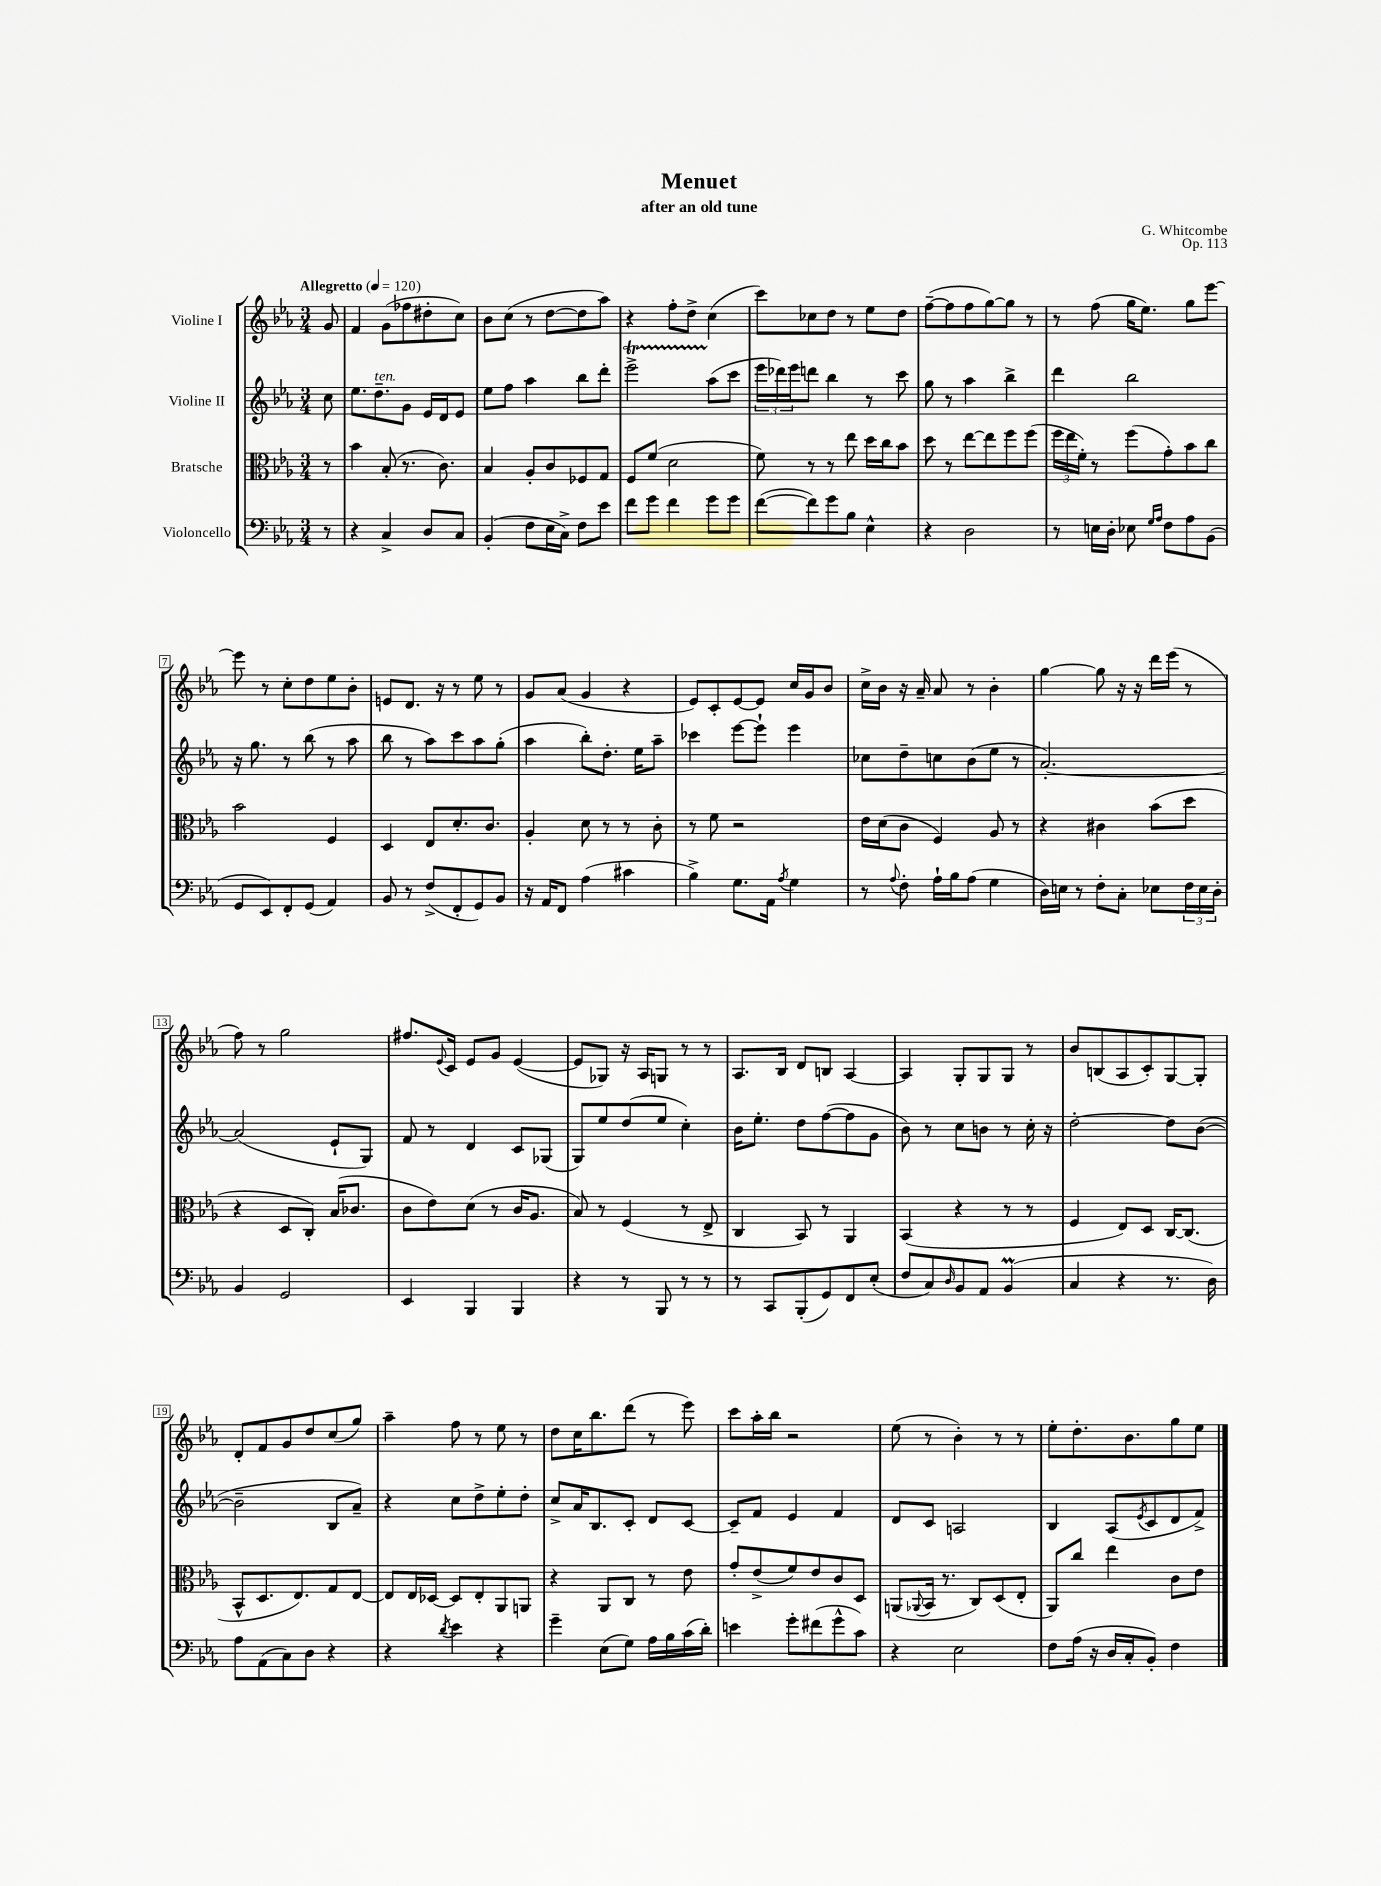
\header { title = "Menuet" composer = "G. Whitcombe" subtitle = "after an old tune" opus = "Op. 113" }
<<
\new StaffGroup <<
\new Staff = "s0" \with { instrumentName = "Violine I" } {
    \clef treble \key ees \major \numericTimeSignature \time 3/4 \partial 8 \tempo "Allegretto" 4 = 120
    g'8 |
    f'4 g'8( fes''8 dis''8-. c''8) |
    bes'8 c''8( r8 d''8~ d''8 aes''8) |
    r4 f''8-. d''8-> c''4( |
    c'''8) ces''8 d''8 r8 ees''8 d''8 |
    f''8~--( f''8 f''8 g''8~) g''8 r8 |
    r8 f''8( g''16 ees''8.) g''8 ees'''8~ |
    ees'''8 r8 c''8-. d''8 ees''8 bes'8-. |
    e'8 d'8. r16 r8 ees''8 r8 |
    g'8 aes'8( g'4 r4 |
    ees'8) c'8-. ees'8~ ees'8 c''16 g'16 bes'8 |
    c''16-> bes'16 r16 aes'16-- aes'8 r8 bes'4-. |
    g''4~ g''8 r16 r16 d'''16 ees'''16( r8 |
    f''8) r8 g''2 |
    fis''8. \appoggiatura { ees'8 } c'16 ees'8 g'8 ees'4~( |
    ees'8 ges8) r16 aes16 g8 r8 r8 |
    aes8. bes16 d'8 b8 aes4~ |
    aes4 g8-. g8 g8 r8 |
    bes'8 b8( aes8 c'8-.) g8~ g8-. |
    d'8-. f'8 g'8 d''8 c''8( g''8) |
    aes''4-- f''8 r8 ees''8 r8 |
    d''8 c''16 bes''8. d'''8( r8 ees'''8) |
    c'''8 aes''16-. bes''16 r2 |
    ees''8( r8 bes'4-.) r8 r8 |
    ees''8-. d''8.-. bes'8. g''8 ees''8 \bar "|." |
}
\new Staff = "s1" \with { instrumentName = "Violine II" } {
    \clef treble \key ees \major \numericTimeSignature \time 3/4 \partial 8
    c''8 |
    ees''8. d''8.--^\markup { \italic "ten." } g'8 ees'16 d'16 ees'8 |
    ees''8 f''8 aes''4 bes''8 d'''8-. |
    ees'''2->\startTrillSpan aes''8\stopTrillSpan( c'''8 |
    \tuplet 3/2 { ees'''16 des'''16) ees'''16 } d'''8 bes''4 r8 c'''8 |
    g''8 r8 aes''4 bes''4-> |
    d'''4 bes''2 |
    r16 g''8. r8 bes''8( r8 aes''8 |
    bes''8 r8 aes''8) c'''8 aes''8 g''8-.( |
    aes''4 bes''8-.) d''8.-. ees''16 aes''8-- |
    ces'''4 ees'''8~ ees'''8-! ees'''4 |
    ces''8 d''8-- c''8 bes'8( ees''8 r8 |
    aes'2.~-.) |
    aes'2( ees'8-! g8) |
    f'8 r8 d'4 c'8 ges8( |
    g8) ees''8 d''8( ees''8 c''4-.) |
    bes'16 ees''8.-. d''8 f''8~( f''8 g'8 |
    bes'8) r8 c''8 b'8 r8 c''16-. r16 |
    d''2~-. d''8 bes'8~( |
    bes'2-- bes8 aes'8--) |
    r4 c''8 d''8-> ees''8-. d''8-. |
    c''8-> aes'16 bes8. c'8-. d'8 c'8~ |
    c'8-- f'8 ees'4 f'4 |
    d'8 c'8 a2 |
    bes4 aes8( \acciaccatura { ees'8 } c'8 d'8 f'8->) \bar "|." |
}
\new Staff = "s2" \with { instrumentName = "Bratsche" } {
    \clef alto \key ees \major \numericTimeSignature \time 3/4 \partial 8
    r8 |
    bes'4 bes8-.( r8. c'8.) |
    bes4 aes8-. c'8 fes8 g8 |
    f8 f'8( d'2 |
    f'8) r8 r8 ees''8 d''16 c''16 bes'8 |
    d''8 r8 ees''8~ ees''8 f''8 f''8( |
    \tuplet 3/2 { f''16 ees''16 f'16-.) } r8 f''8( g'8-.) bes'8 c''8 |
    bes'2 f4 |
    d4 ees8 d'8.-. c'8. |
    aes4-. d'8 r8 r8 c'8-. |
    r8 f'8 r2 |
    ees'16 d'16( c'8 f4) aes8 r8 |
    r4 cis'4 bes'8( d''8 |
    r4 d8 c8-.) bes16( ces'8. |
    c'8 ees'8) d'8( r8 c'16 aes8. |
    bes8) r8 f4( r8 ees8-> |
    c4 bes,8) r8 aes,4 |
    bes,4( r4 r8 r8 |
    f4 ees8) d8 c16~ c8.( |
    bes,8-^ d8. ees8.) g8 ees8~ |
    ees8 ees16 des16~ des8 ees8-. aes,8 a,8 |
    r4 aes,8 c8 r8 ees'8 |
    g'8-. ees'8->( f'8) ees'8 c'8 d8 |
    a,8( \appoggiatura { aes,8 } bes,16 r8. c8) d8( ees8-. |
    aes,8) c''8 ees''4 c'8 ees'8 \bar "|." |
}
\new Staff = "s3" \with { instrumentName = "Violoncello" } {
    \clef bass \key ees \major \numericTimeSignature \time 3/4 \partial 8
    r8 |
    r4 c4-> d8 c8 |
    bes,4-.( f8 ees16 c16->) f8 ees'8 |
    f'8 g'8 f'4 g'8 g'8 |
    f'8~( f'8) g'8 bes8 ees4-^ |
    r4 d2 |
    r8 e16 d16-. ees8 \grace { g16 aes16 } f8 aes8 bes,8( |
    g,8 ees,8) f,8-. g,8( aes,4) |
    bes,8 r8 f8->( f,8-. g,8) bes,8 |
    r16 aes,16 f,8 aes4( cis'4 |
    bes4->) g8. aes,16 \acciaccatura { aes8 } g4 |
    r8 \appoggiatura { aes8 } f8-. aes16-! bes16 aes8( g4 |
    d16) e16 r8 f8-. c8-. ees8 \tuplet 3/2 { f16 ees16 d16-. } |
    bes,4 g,2 |
    ees,4 bes,,4 bes,,4 |
    r4 r8 bes,,8 r8 r8 |
    r8 c,8 bes,,8-.( g,8) f,8 ees8-.( |
    f8 c8) \grace { d16 } bes,8 aes,8 bes,4\prall( |
    c4 r4 r8. d16) |
    aes8 aes,8( c8) d8 r4 |
    r4 \acciaccatura { d'8 } ees'4 r4 |
    g'4-- ees8( g8) aes16 bes16 c'16( d'16-.) |
    e'4 g'8-. fis'8( g'8-^ c'8) |
    r4 ees2 |
    f8 aes16( r16 d16 c16-. bes,8-.) f4 \bar "|." |
}
>>
>>
\layout { \context { \Score \override BarNumber.stencil = #(make-stencil-boxer 0.1 0.3 ly:text-interface::print) } }
